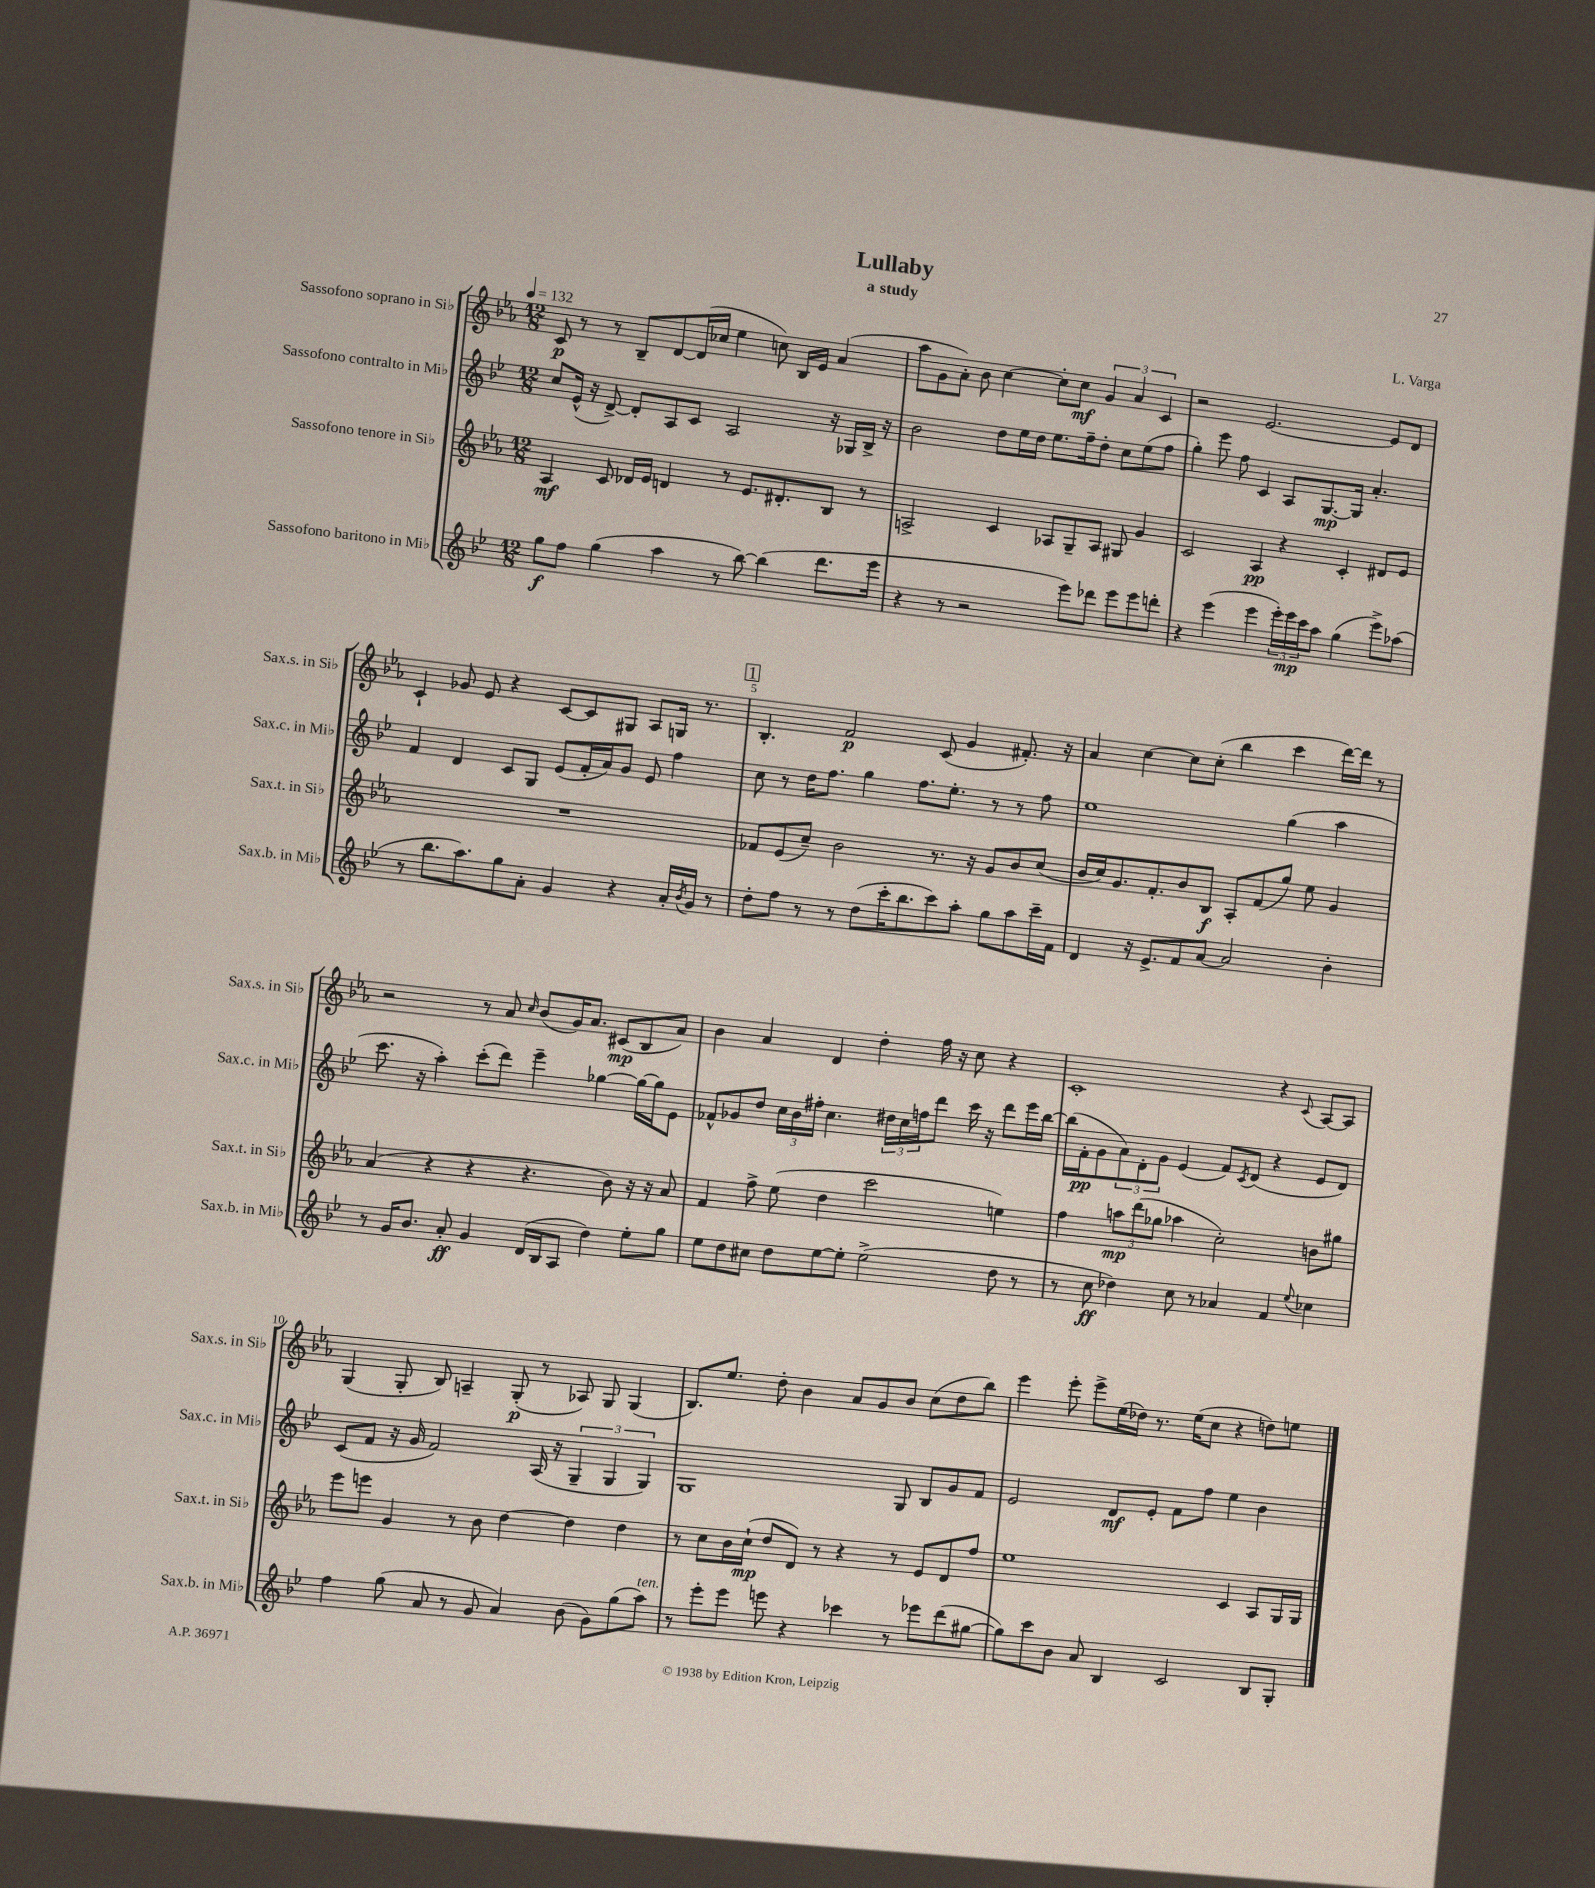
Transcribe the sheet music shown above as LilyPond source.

\header { title = "Lullaby" composer = "L. Varga" subtitle = "a study" }
<<
\new StaffGroup <<
\new Staff = "s0" \with { instrumentName = "Sassofono soprano in Sib" shortInstrumentName = "Sax.s. in Sib" } {
    \clef treble \key ees \major \numericTimeSignature \time 12/8 \tempo 4 = 132
    c'8\p r8 r8 bes8-- d'8~ d'16( ces''16 ees''4 c''8) bes16 ees'16 aes'4( |
    aes''8 g'8 aes'8-.) bes'8 c''4~ c''8-. c''8\mf \tuplet 3/2 { g'4 aes'4 c'4 } |
    r2 ees'2.~ ees'8 d'8 |
    c'4-! ges'8 ees'8 r4 c'8~ c'8 gis8 aes8 g16 r8. |
    \mark \markup { \box "1" } bes4.-. f'2\p c'8( g'4 fis'8.-.) r16 |
    aes'4 c''4~ c''8 c''8-.( bes''4 c'''4 d'''16~) d'''16 r8 |
    r2 r8 aes'8 \grace { c''16 } bes'8( g'16) aes'8. cis'8\mp( bes8 aes'8) |
    bes'4 aes'4 d'4 d''4-. f''16 r16 c''8 r4 |
    c'1-. r4 \appoggiatura { c'8 } aes8~ aes8 |
    g4( g8-. bes8) a4-- g8-.\p( r8 aes8) g8 g4( |
    bes8.) ees''8. d''8-. bes'4 aes'8 g'8 bes'8 c''8( d''8 bes''8) |
    ees'''4 ees'''8-. ees'''8-> ees''16( des''16) r8. ees''16( c''8 r4 d''8) e''8 \bar "|." |
}
\new Staff = "s1" \with { instrumentName = "Sassofono contralto in Mib" shortInstrumentName = "Sax.c. in Mib" } {
    \clef treble \key bes \major \numericTimeSignature \time 12/8
    c''8 ees'16-^( r16 d'8~->) d'8-. a8 c'8 a2 r16 ges16 bes16-> r16 |
    bes'2 d''8 ees''16 d''16 ees''8. f''16-- d''8-. c''8 ees''8( f''8 |
    g''4-.) ees'''8 f''8 c'4 a8 g8.~\mp g16 a'4.-. |
    f'4 d'4 c'8 g8 ees'8( f'16-. a'16) g'8 ees'8 f''4 |
    \mark \markup { \box "1" } c''8 r8 d''16 f''8. g''4 f''8. ees''8.-. r8 r8 f''8 |
    ees''1 g''4( a''4 |
    c'''8. r16 a''4-.) c'''8-.( d'''8) ees'''4-- ges''4~ ges''16~ ges''16 ees'8 |
    fes'8-^ ges'8 d''8 \tuplet 3/2 { c''16 bes'16 fis''16-. } c''4. \tuplet 3/2 { dis''16 c''16 f''16 } d'''8 c'''16 r16 d'''8 ees'''16 bes''16~ |
    bes''16( f'16-.\pp g'8 \tuplet 3/2 { a'8) d'8-. g'8 } ees'4( f'8) \acciaccatura { c'8 } d'8( r4 ees'8 d'8) |
    c'8( f'8 r16 g'16 f'2) a16( r16 \tuplet 3/2 { g4-- g4 g4) } |
    g1 g8 bes8 g'8 f'8 |
    ees'2 d'8\mf ees'8-. f'8 f''8 ees''4 bes'4 \bar "|." |
}
\new Staff = "s2" \with { instrumentName = "Sassofono tenore in Sib" shortInstrumentName = "Sax.t. in Sib" } {
    \clef treble \key ees \major \numericTimeSignature \time 12/8
    aes4\mf c'8 des'16 ees'16 d'4 r8 ees'8. dis'8.-. bes8 r8 |
    a2-> c'4 aes8 g8-- aes8 gis8 g'4 |
    c'2 aes4\pp r4 c'4-. dis'8 ees'8 |
    R1. |
    \mark \markup { \box "1" } fes'8 ees'8( c''8--) bes'2 r8. r16 g'8 bes'8 c''8( |
    bes'16 c''16) g'8. f'8.-. bes'8 bes8\f aes8-. f'8( g''8) ees''8 g'4 |
    aes'4( r4 r4 r4. bes'8) r16 r16 aes'8 |
    f'4 f''8-> ees''8( d''4 c'''2 e''4) |
    f''4 \tuplet 3/2 { a''8\mp d'''8( ges''8 } aes''4 c''2-.) b'8 gis''8 |
    ees'''8 e'''8 g'4 r8 bes'8 d''4~ d''4 d''4 |
    r8 c''8 bes'16 c''16-!\mp( d''8 d'8) r8 r4 r8 ees'8 d'8 f''8 |
    ees''1 c'4 aes8 g16 g16 \bar "|." |
}
\new Staff = "s3" \with { instrumentName = "Sassofono baritono in Mib" shortInstrumentName = "Sax.b. in Mib" } {
    \clef treble \key bes \major \numericTimeSignature \time 12/8
    g''8\f f''8 g''4( a''4 r8 bes''8~) bes''4( d'''8. ees'''16 |
    r4 r8 r2 ees'''8) des'''8 ees'''8 ees'''8 d'''8-. |
    r4 ees'''4( ees'''4 \tuplet 3/2 { ees'''16-.) ees'''16\mp c'''16 } a''8 g''4( ees'''8->) aes''8( |
    r8 bes''8. a''8.) g''8 a'8-. g'4 r4 a'16-. \acciaccatura { bes'8 } g'16 r8 |
    \mark \markup { \box "1" } d''8-. f''8 r8 r8 d''8( c'''16-. bes''8. c'''8) a''8-. g''8 a''8 c'''16-- f'16 |
    d'4 r16 ees'8.-> f'8 a'8~ a'2 bes'4-. |
    r8 g'16 bes'8. a'8-.\ff g'4 d'16( bes16 a8 d''4) ees''8-. g''8 |
    ees''8 d''8 cis''8 d''8 ees''8~ ees''8-. ees''2->( d''8 r8 |
    r8 c''8\ff des''4) c''8 r8 aes'4 f'4 \appoggiatura { ees''8 } ces''4 |
    f''4 g''8( a'8 r8 g'8 a'4) bes'8( g'8) g''8( a''8^\markup { \italic "ten." }) |
    r8 ees'''8-. ees'''8 e'''8 r4 ces'''4 r8 ees'''8 d'''8( gis''8~ |
    gis''8) c'''8 bes'8 a'8 bes4 c'2 bes8 g8-. \bar "|." |
}
>>
>>
\layout { \context { \Score \override BarNumber.break-visibility = ##(#f #t #t) barNumberVisibility = #(every-nth-bar-number-visible 5) } }
